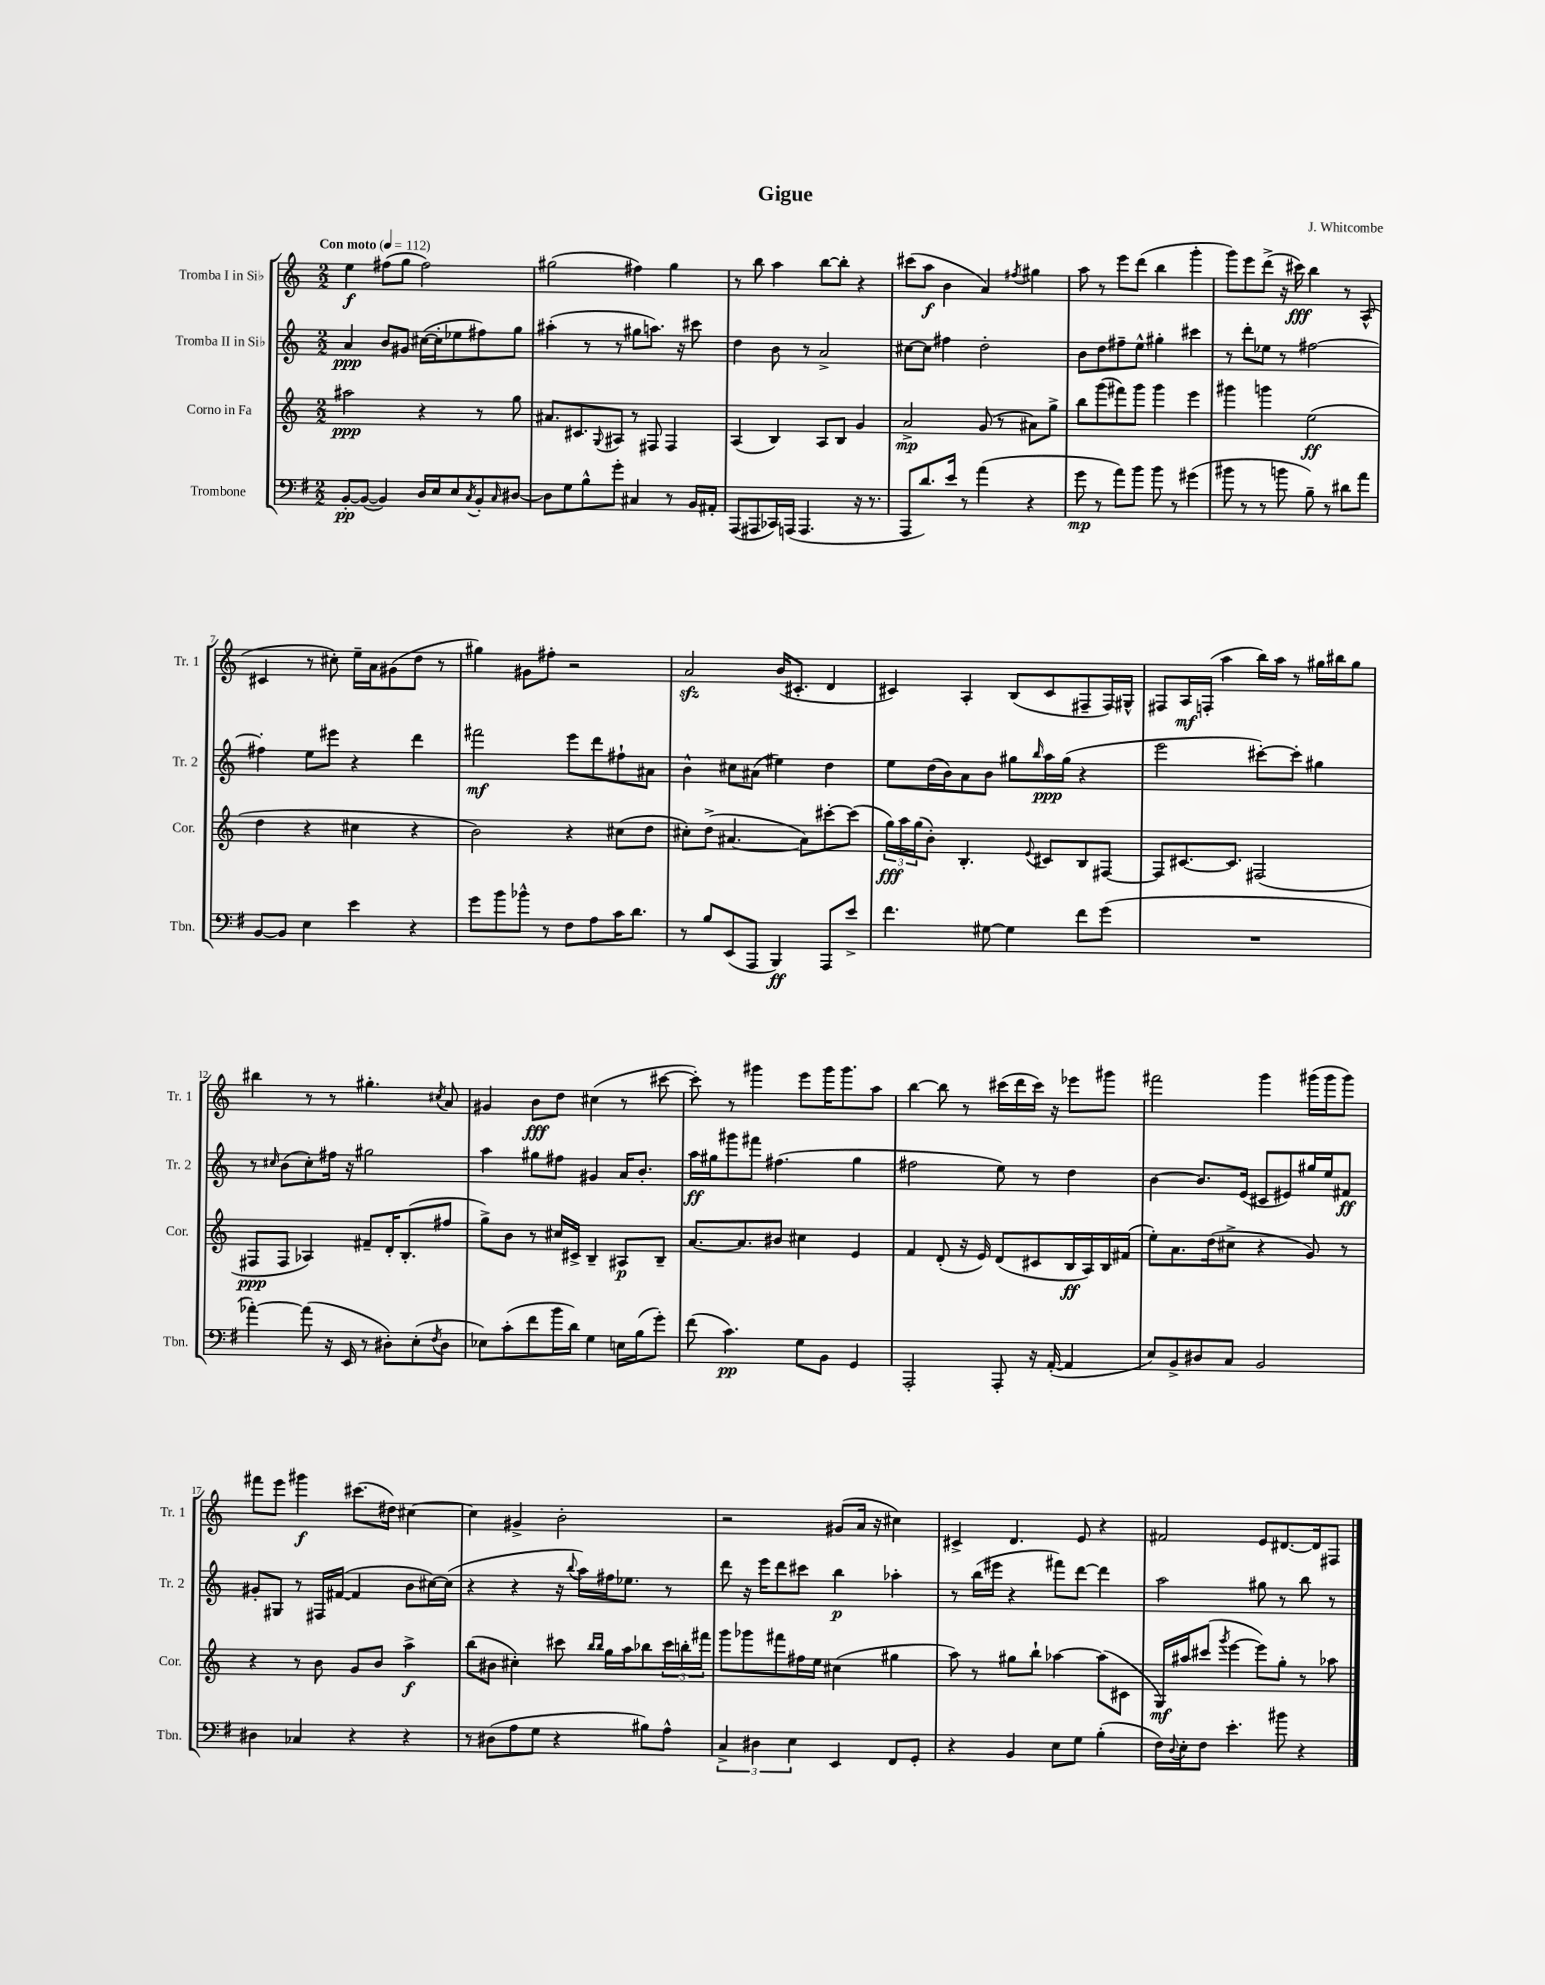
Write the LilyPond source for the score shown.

\header { title = "Gigue" composer = "J. Whitcombe" }
<<
\new StaffGroup <<
\new Staff = "s0" \with { instrumentName = "Tromba I in Sib" shortInstrumentName = "Tr. 1" } {
    \clef treble \key c \major \numericTimeSignature \time 2/2 \tempo "Con moto" 4 = 112
    e''4\f fis''8( g''8 fis''2) |
    gis''2( fis''4) gis''4 |
    r8 b''8 a''4 b''8~ b''8-. r4 |
    cis'''8( a''8\f b'4 a'4) \acciaccatura { fis''8 } gis''4 |
    a''8 r8 e'''8 d'''8( b''4 g'''4-. |
    g'''8) e'''8 d'''8->( r16 cis'''16\fff) b''4 r8 a8-^( |
    cis'4 r8 cis''8-.) e''16-- a'16 gis'8( d''8 r8 |
    gis''4) gis'8 fis''8-. r2 |
    a'2\sfz b'16( cis'8.-. d'4 |
    cis'4) a4-. b8( cis'8 fis8-- fis16) gis16-^ |
    fis8 a16\mf f16-.( a''4 b''16) a''16 r8 gis''16 bis''16 gis''8 |
    bis''4 r8 r8 gis''4.-. \acciaccatura { cis''8 } a'8 |
    gis'4 b'8\fff d''8 cis''4( r8 cis'''8~ |
    cis'''8-.) r8 gis'''4 e'''8 gis'''16 gis'''8. a''8 |
    b''4~ b''8 r8 cis'''16( d'''16 cis'''16) r16 ees'''8 gis'''8 |
    fis'''2 g'''4 gis'''16( gis'''16 gis'''8) |
    fis'''8 e'''8 gis'''4\f cis'''8.( dis''16) cis''4~ |
    cis''4 gis'4-> b'2-. |
    r2 gis'8( a'16 r16 cis''4) |
    cis'4-> d'4. e'8 r4 |
    fis'2 e'8 dis'8.~ dis'16 fis8 \bar "|." |
}
\new Staff = "s1" \with { instrumentName = "Tromba II in Sib" shortInstrumentName = "Tr. 2" } {
    \clef treble \key c \major \numericTimeSignature \time 2/2
    a'4\ppp b'8 gis'8 cis''16~( cis''16-. ees''8 fis''8) g''8 |
    ais''4-.( r8 r8 gis''8 a''8.) r16 cis'''8 |
    d''4 b'8 r8 a'2-> |
    cis''8~ cis''8 fis''4 d''2-. |
    b'8 d''8 fis''8-- e''8-^ gis''4-. cis'''4 |
    r8 d'''8-. ees''8 r8 fis''2~ |
    fis''4-. e''8 eis'''8 r4 d'''4 |
    fis'''2\mf e'''8 d'''8 fis''8-! ais'8 |
    b'4-^ cis''8 ais'8( eis''4) d''4 |
    e''8 d''16( b'16) a'8 b'8 gis''8 \grace { b''16 } a''16\ppp gis''16( r4 |
    e'''2 cis'''8~-.) cis'''8-. gis''4 |
    r8 \grace { cis''16 } b'8( cis''8-.) fis''16 r16 gis''2 |
    a''4 gis''8 fis''8 gis'4 a'16 b'8.-. |
    a''16\ff gis''16 gis'''8 fis'''8 fis''4.( gis''4 |
    fis''2 e''8) r8 d''4 |
    b'4~ b'8. e'16( cis'8 eis'8) gis''16 e''16 fis'8\ff |
    gis'8-. gis8 r8 fis16 fis'16~( fis'4 b'8 cis''16~) cis''16( |
    r4 r4 r16 \appoggiatura { b''8 } a''16) fis''16 ees''8. r8 |
    d'''8 r16 e'''16 d'''8 cis'''8 b''4\p aes''4-. |
    r8 b''16( eis'''16 r4 fis'''8) d'''8~ d'''4 |
    a''2 gis''8 r8 b''8 r8 \bar "|." |
}
\new Staff = "s2" \with { instrumentName = "Corno in Fa" shortInstrumentName = "Cor." } {
    \clef treble \key c \major \numericTimeSignature \time 2/2
    ais''2\ppp r4 r8 g''8 |
    ais'8. cis'8. \appoggiatura { g8 } ais8 r8 fis8 fis4 |
    a4( b4) a8 b8 g'4 |
    a'2->\mp g'8( r8 ais'8) g''8-> |
    b''8 g'''8( fis'''8) g'''8 g'''4 e'''4 |
    gis'''4 g'''4 e''2\ff( |
    d''4 r4 cis''4 r4 |
    b'2) r4 cis''8( d''8 |
    cis''8-.) d''8->( ais'4.~ ais'8) cis'''8~-. cis'''8( |
    \tuplet 3/2 { g''16\fff) a''16 g''16( } b'8-.) b4.-. \appoggiatura { e'8 } cis'8 b8 fis8~ |
    fis8 cis'8.~ cis'8. fis2( |
    fis8\ppp fis8 aes4) fis'8-- d'16-. b8.-.( fis''8 |
    g''8->) b'8 r8 cis''16 cis'16-> b4-- ais8\p b8-- |
    a'8.~ a'8. bis'8 cis''4 e'4 |
    f'4 d'8-.( r16 e'16) d'8( cis'8 b16\ff a16) b16 fis'16( |
    e''8-.) a'8. d''16( cis''8-> r4 g'8) r8 |
    r4 r8 b'8 g'8 b'8 a''4->\f |
    b''8( bis'8 cis''4-.) cis'''8 \grace { b''16 b''16 } g''16 a''16 bes''8 \tuplet 3/2 { cis'''16 b''16-. fis'''16 } |
    g'''8 ges'''8 fis'''8 fis''16 e''16 cis''4( gis''4 |
    a''8) r8 gis''8 b''8-! aes''4~ aes''8( cis'8 |
    g16\mf) ais''16 cis'''8( \acciaccatura { g'''8 } e'''4~ e'''8) g''8-. r8 aes''8 \bar "|." |
}
\new Staff = "s3" \with { instrumentName = "Trombone" shortInstrumentName = "Tbn." } {
    \clef bass \key g \major \numericTimeSignature \time 2/2
    b,8~-.\pp b,8~( b,4) d16 e16 e8 \acciaccatura { c8 } b,8-. \grace { c16 } dis8~ |
    dis8 g8 b8-^ g'8-. cis4 r8 b,16 ais,16-. |
    a,,8( ais,,8 ces,16) a,,16( a,,4. r16 r8. |
    a,,8 d'8.) e'16 r8 a'4( r4 |
    g'8\mp r8 a'8) b'8 b'8 r8 gis'4( |
    bis'8 r8 r8 b'8 b8--) r8 dis'8 a'8 |
    b,8~ b,8 e4 e'4 r4 |
    g'8 b'8 bes'8-^ r8 fis8 a8 c'16 d'8. |
    r8 b8 e,8( a,,8 b,,4\ff) a,,8 e'8-> |
    fis'4. gis8~ gis4 fis'8 g'8( |
    R1 |
    aes'4~-.) aes'8( r16 e,16 r8 dis8-.) e8-.( \acciaccatura { fis8 } dis8 |
    ees8) c'8-.( fis'8 b'16 d'16) g4 e16 b16( g'8-.) |
    fis'8( c'4.\pp) g8 b,8 g,4 |
    a,,2-. a,,8-. r16 a,16~-.( a,4 |
    e8) b,8-> dis8 c8 b,2 |
    dis4 ces4 r4 r4 |
    r8 dis8( a8 g8 r4 bis8) a8-^ |
    \tuplet 3/2 { c4-> dis4 e4 } e,4 fis,8 g,8-. |
    r4 b,4 e8 g8 b4-.( |
    fis16) \appoggiatura { d8 } e16-. fis8 e'4.-. bis'8 r4 \bar "|." |
}
>>
>>
